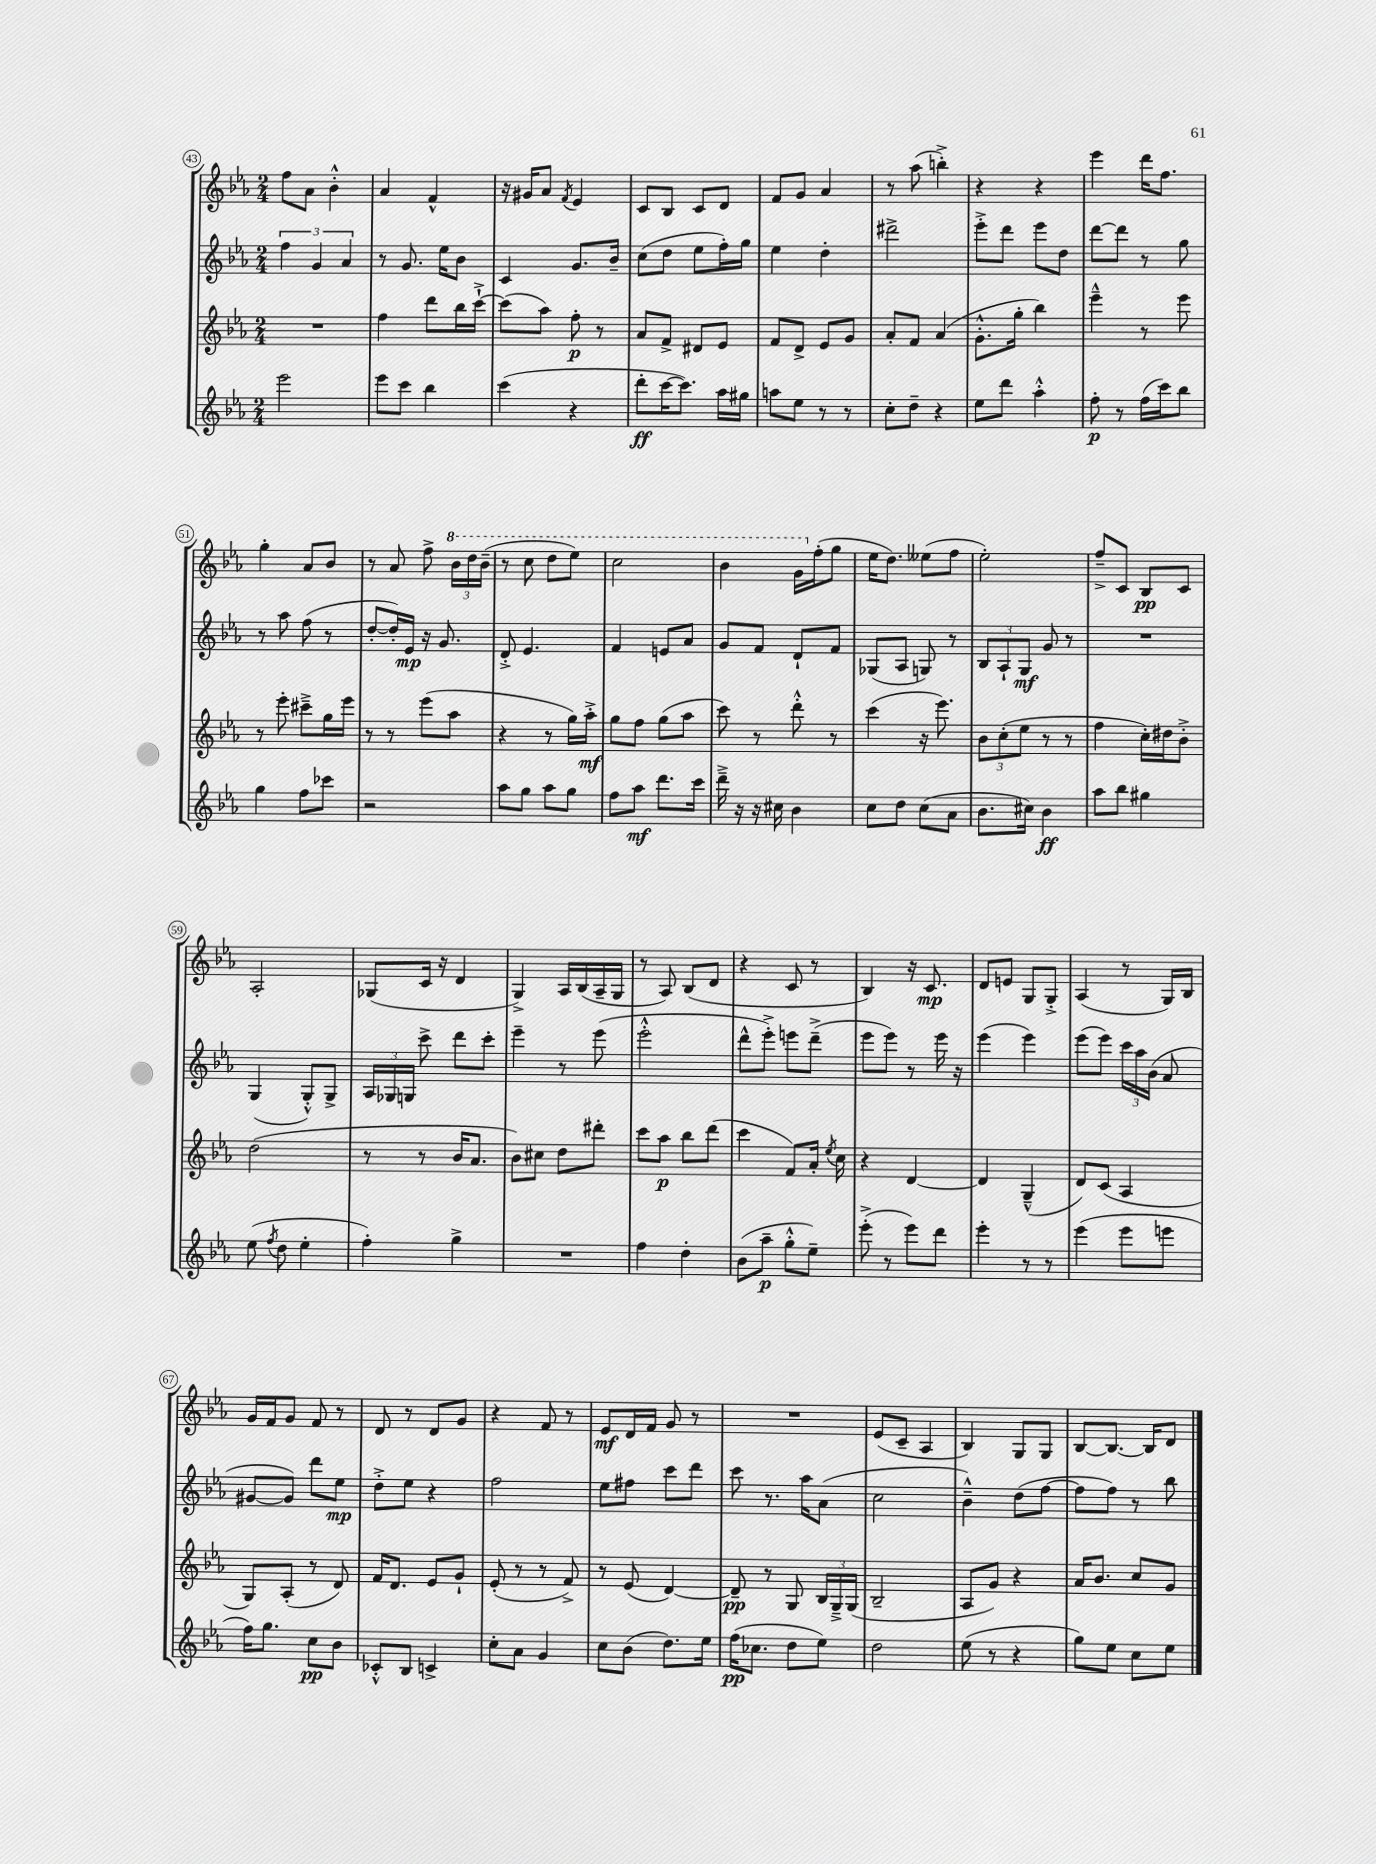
<<
\new StaffGroup <<
\new Staff = "s0" {
    \clef treble \key ees \major \numericTimeSignature \time 2/4
    \autoBeamOff f''8[ aes'8] bes'4-.-^ |
    aes'4 f'4-^ |
    r16 gis'16[ aes'8] \acciaccatura { f'8 } ees'4 |
    c'8[ bes8] c'8[ d'8] |
    f'8[ g'8] aes'4 |
    r8 aes''8( b''4-.->) |
    r4 r4 |
    ees'''4 d'''16[ f''8.] |
    g''4-. aes'8[ bes'8] |
    r8 aes'8 f''8-> \tuplet 3/2 { \ottava #1 bes''16[ d'''16 bes''16]--( } |
    r8 c'''8 d'''8[ ees'''8]) |
    c'''2 |
    bes''4 g''16[ \ottava #0 f''16-.( g''8] |
    ees''16[ d''8.]) eeses''8[( f''8] |
    ees''2-.) |
    f''8[---> c'8] bes8[\pp c'8] |
    aes2-. |
    ges8[( c'16] r16 d'4 |
    g4->) aes16[ bes16( aes16-- g16] |
    r8 aes8) bes8[( d'8] |
    r4 c'8 r8 |
    bes4) r16 c'8.\mp |
    d'8[ e'8] g8[ g8]-.-> |
    aes4( r8 g16[) bes16] |
    g'16[ f'16 g'8] f'8 r8 |
    d'8 r8 d'8[ g'8] |
    r4 f'8 r8 |
    ees'8[\mf d'16 f'16] g'8 r8 |
    R2 |
    ees'8[( c'8]-- aes4 |
    bes4) g8[ g8] |
    bes8[~ bes8.]~ bes16[ d'8] \bar "|." |
}
\new Staff = "s1" {
    \clef treble \key ees \major \numericTimeSignature \time 2/4
    \autoBeamOff \tuplet 3/2 { f''4 g'4 aes'4 } |
    r8 g'8. ees''16[ bes'8] |
    c'4 g'8.[ bes'16]-- |
    c''8[( d''8] ees''8[ f''16-.) g''16] |
    ees''4 d''4-. |
    dis'''2-> |
    ees'''8[-.-> d'''8] ees'''8[ d''8] |
    d'''8[~ d'''8] r8 g''8 |
    r8 aes''8 f''8( r8 |
    d''8[~-. d''16-.) ees'16]\mp r16 g'8. |
    d'8-.-> ees'4. |
    f'4 e'8[ aes'8] |
    g'8[ f'8] d'8[-! f'8] |
    ges8[( aes8] g8) r8 |
    \tuplet 3/2 { bes8[ aes8-! g8]\mf } g'8 r8 |
    R2 |
    g4( g8[-.-^) g8]-> |
    \tuplet 3/2 { aes16[ ges16 g16] } c'''8-> d'''8[ c'''8]-. |
    ees'''4-- r8 ees'''8( |
    ees'''2-.-^ |
    d'''8[-^ ees'''8]-.->) e'''8[ d'''8]--->( |
    ees'''8[ ees'''8]) r8 ees'''16 r16 |
    ees'''4( ees'''4) |
    ees'''8[( ees'''8]) \tuplet 3/2 { c'''16[ aes''16 bes'16]( } aes'8 |
    gis'8[~ gis'8]) d'''8[ ees''8]\mp |
    d''8[-.-> ees''8] r4 |
    f''2 |
    ees''8[ fis''8] c'''8[ d'''8] |
    c'''8 r8. aes''16[ aes'8]( |
    c''2 |
    bes'4---^) d''8[( f''8]~ |
    f''8[ f''8]) r8 bes''8 \bar "|." |
}
\new Staff = "s2" {
    \clef treble \key ees \major \numericTimeSignature \time 2/4
    \autoBeamOff R2 |
    f''4 d'''8[ bes''16 c'''16]~-!-> |
    c'''8[( aes''8]) f''8-.\p r8 |
    aes'8[ f'8]-> dis'8[ ees'8] |
    f'8[ d'8]-> ees'8[ g'8] |
    aes'8[-. f'8] aes'4( |
    g'8.[-.-^ g''16]-. bes''4) |
    ees'''4---^ r8 ees'''8 |
    r8 ees'''8-. cis'''8[---> g''16 ees'''16] |
    r8 r8 ees'''8[( aes''8] |
    r4 r8 g''16[) aes''16]-.->\mf |
    g''8[ f''8] g''8[( aes''8] |
    c'''8) r8 d'''8-.-^ r8 |
    c'''4( r16 ees'''8.) |
    \tuplet 3/2 { bes'8[ c''8-.( ees''8] } r8 r8 |
    f''4 c''16[-.) dis''16 bes'8]-.-> |
    d''2( |
    r8 r8 bes'16[ aes'8.] |
    bes'8[) cis''8] d''8[ dis'''8]-. |
    c'''8[ aes''8]\p bes''8[ d'''8]( |
    c'''4 f'8[) aes'16]-. \acciaccatura { ees''8 } c''16 |
    r4 d'4~ |
    d'4 g4---^( |
    d'8[) c'8]( aes4 |
    g8[) aes8]-.( r8 d'8) |
    f'16[ d'8.] ees'8[ g'8]-! |
    ees'8-.( r8 r8 f'8->) |
    r8 ees'8( d'4~) |
    d'8--\pp r8 g8 \tuplet 3/2 { bes16[ g16---> g16]( } |
    bes2-- |
    aes8[ g'8]) r4 |
    aes'16[ bes'8.] c''8[ g'8] \bar "|." |
}
\new Staff = "s3" {
    \clef treble \key ees \major \numericTimeSignature \time 2/4
    \autoBeamOff ees'''2 |
    ees'''8[ c'''8] bes''4 |
    c'''4( r4 |
    d'''8[-.\ff c'''16~ c'''8.]) aes''16[ gis''16] |
    a''8[ ees''8] r8 r8 |
    c''8[-. d''8]-- r4 |
    ees''8[ d'''8] aes''4-.-^ |
    f''8-.\p r8 f''16[( c'''16) bes''8] |
    g''4 f''8[ ces'''8] |
    r2 |
    aes''8[ g''8] aes''8[ g''8] |
    f''8[ aes''8]\mf d'''8.[ c'''16] |
    d'''16---> r16 r16 cis''16 bes'4 |
    c''8[ d''8] c''8[( aes'8] |
    bes'8.[ cis''16]) bes'4\ff |
    aes''8[ bes''8] gis''4 |
    ees''8( \acciaccatura { f''8 } d''8 ees''4-. |
    f''4-.) g''4-> |
    R2 |
    f''4 d''4-. |
    bes'8[( aes''8]--\p g''8[-.-^ ees''8]--) |
    ees'''8-.->( r8 ees'''8[) d'''8] |
    ees'''4-. r8 r8 |
    ees'''4( ees'''8[ e'''8] |
    f''16[) g''8.] c''8[\pp bes'8] |
    ces'8[-.-^ bes8] c'4-> |
    c''8[-. aes'8] g'4 |
    c''8[ bes'8]( d''8.[) ees''16] |
    f''16[\pp( ces''8.] d''8[ ees''8]) |
    d''2 |
    ees''8( r8 r4 |
    g''8[) ees''8] c''8[ ees''8] \bar "|." |
}
>>
>>
\layout { \context { \Score currentBarNumber = #43 \override BarNumber.stencil = #(make-stencil-circler 0.1 0.3 ly:text-interface::print) } }
